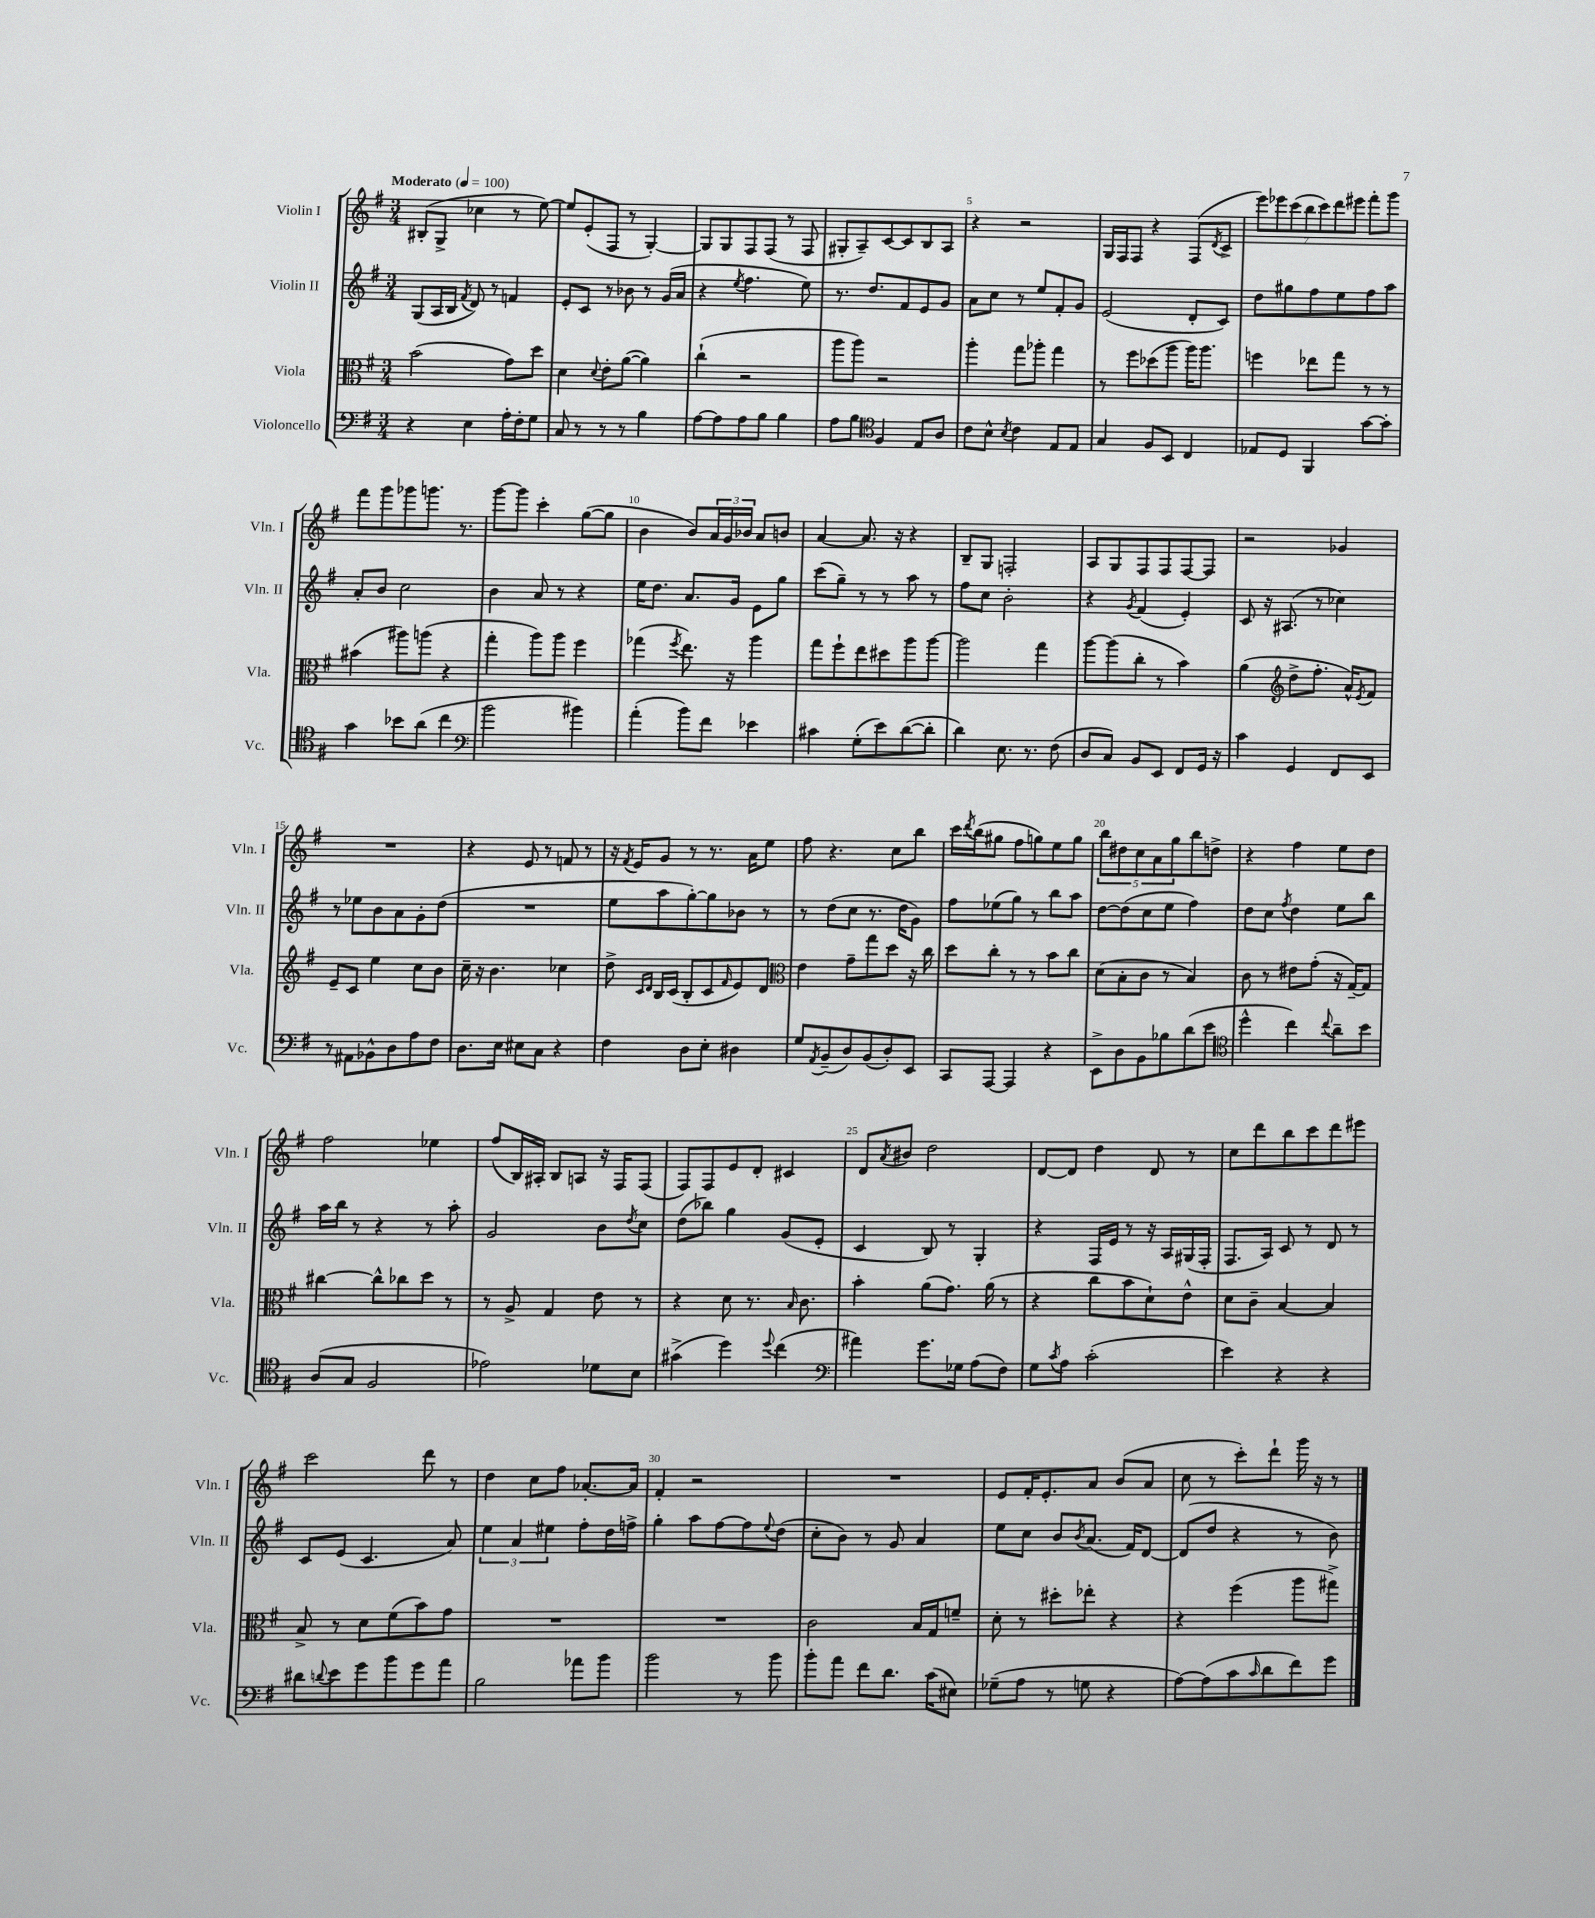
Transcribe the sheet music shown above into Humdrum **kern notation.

**kern	**kern	**kern	**kern
*staff4	*staff3	*staff2	*staff1
*clefF4	*clefC3	*clefG2	*clefG2
*k[f#]	*k[f#]	*k[f#]	*k[f#]
*M3/4	*M3/4	*M3/4	*M3/4
*MM100	*MM100	*MM100	*MM100
4r	(2b	(8G	(8B#'
.	.	16A	8G^
.	.	16B	.
.	.	8qf#	.
4E	.	8d)	4cc-
.	.	8r	.
16A'	8g)	4f	8r
16F#'	.	.	.
8G	8dd	.	[8ee)
=	=	=	=
8C	4d	8e'	8ee]
8r	.	8c	(8e'
.	8qqd	.	.
8r	8e'	8r	8F#
8r	([8a	8b-	8r
4B	4a])	8r	[4G')
.	.	(16g	.
.	.	16a	.
=	=	=	=
[8A	(4cc`	4r	8G]
8A]	.	.	8G
.	.	8qee	.
8A	2r	4.ff#	8F#
8B	.	.	(8F#
4B	.	.	8r
.	.	8ee)	8F#
=	=	=	=
8A	8aa	8.r	8G#'
8B	8aa)	.	8A~)
.	.	8.dd	.
*clefC4	*	*	*
4F#	2r	.	[8c
.	.	8f#	8c]
8E	.	8e	8B
8A	.	8g	8A
=	=	=	=
8c	4aa'	8a	4r
8B^^	.	8cc	.
8qB	.	.	.
4c	8gg	8r	2r
.	8aa-'	8ee	.
8E	4gg	8f#'	.
8E	.	8g	.
=	=	=	=
4G	8r	(2e	16G
.	.	.	16F#
.	8ff#	.	8F#
8F#	(8dd-	.	4r
8BB	8aa	.	.
4C	16aa)	8d'	(8F#
.	8.aa	.	.
.	.	.	8qd
.	.	8c)	8c^
=	=	=	=
8E-	4ff	8dd	14eee)
.	.	.	14eee-
8D	.	8gg#	.
.	.	.	(14ccc
.	.	.	14bb
4FF#	8ee-	8ff#	.
.	.	.	14ccc)
.	.	.	14ddd
.	8gg	8ee	.
.	.	.	14eee#
[8g	8r	8ff#	8fff#'
8g']	8r	8aa	8ggg
=	=	=	=
4g	(4b#	8a'	8fff#
.	.	8b	8ggg
8b-	8aa#)	2cc	8ggg-
(8a	(8aa	.	8.ggg
4cc	4r	.	.
.	.	.	8.r
=	=	=	=
*clefF4	*	*	*
2b	4gg'	4b	[8ggg
.	.	.	8ggg]
.	8aa)	8a	4ccc'
.	8aa	8r	.
4b#)	4ff#	4r	([8gg
.	.	.	8gg]
=	=	=	=
(4a'	(4gg-	16ee	4b
.	.	8.dd	.
.	8qff#	.	.
8b)	8.ee)	8.a	8b)
8f#	.	.	24a
.	.	.	24g
.	16r	16g	.
.	.	.	24b-
4e-	4aa	8e	8a
.	.	8gg	8b
=	=	=	=
4c#	8gg	(8ccc	[4a
.	8ff#`	8gg~)	.
(8G'	8ee	8r	8.a]
8e)	8dd#	8r	.
.	.	.	16r
([8d	8aa	8aa	4r
8d']	[8aa	8r	.
=	=	=	=
4d)	2aa]	8ff#	8B~
.	.	8cc	8G
8.E	.	2b'	2F'
8.r	.	.	.
.	4gg	.	.
(8F#	.	.	.
=	=	=	=
8D	[8aa	4r	8A
8C)	(8aa]	.	8G
.	.	8qg	.
8BB	8cc'	(4f#	8F#
8EE	8r	.	8F#
8FF#	4b)	4e')	[8F#
16GG	.	.	8F#]
16r	.	.	.
=	=	=	=
4c	(4a	8c	2r
.	.	16r	.
.	.	(8.A#	.
*	*clefG2	*	*
4GG	8dd^	.	.
.	8.ff#'	8r	.
8FF#	.	4cc-)	4g-
.	16a^^)	.	.
.	8qe	.	.
8EE	8f#	.	.
=	=	=	=
8r	8e~	8r	2.r
8AA#	8c	8ee-	.
8BB-^^	4ee	8b	.
8D	.	8a	.
8A	8cc	8g'	.
8F#	8b	(8dd	.
=	=	=	=
8.D	16cc~	2.r	4r
.	16r	.	.
.	4.b	.	.
16E	.	.	.
8E#	.	.	8e
8C	.	.	8r
4r	4cc-	.	8f
.	.	.	8r
=	=	=	=
4F#	8dd^	8ee	16r
.	.	.	8qf#
.	.	.	16e
.	16qqc	.	.
.	16qqd	.	.
.	16B	8aa	8g
.	(16c	.	.
8D	8B'	[8gg')	8r
8E'	8c	8gg]	8.r
.	16qqf#	.	.
4D#	8e)	8b-	.
.	.	.	16a
.	8d	8r	8ee
=	=	=	=
*	*clefC3	*	*
8G	4e	8r	8ff#
8qAA	.	.	.
(8BB~	.	(8dd	4.r
8D)	8g~	8cc	.
(8BB	8gg	8.r	.
8D')	8dd	.	8cc
.	.	16dd	.
8EE	16r	8g)	8bb
.	16cc	.	.
=	=	=	=
8CC	8dd	8ff#	16ccc
.	.	.	8qddd
.	.	.	(16bb
[8AAA	8cc'	(8ee-	8gg#
4AAA]	8r	8gg)	8ff#
.	8r	8r	8gg)
4r	8b	8bb	8ee
.	8cc	8aa	8gg
=	=	=	=
8EE^	(8d	[8dd	10bb
.	.	.	10dd#
8D	8B'	(8dd]	.
.	.	.	10cc
8BB	8c	8cc	.
.	.	.	10a
8B-	8r	8ee	.
.	.	.	10gg
(8d	4B)	4ff#)	8bb
8e	.	.	8dd^
=	=	=	=
*clefC4	*	*	*
4dd^^	8c	8dd	4r
.	8r	8cc	.
.	.	8qff#	.
4cc)	8e#	4dd	4ff#
.	(8g'	.	.
8qqcc	.	.	.
8a~	16r	8ee	8ee
.	[16G~)	.	.
8b	8G]	8bb	8dd
=	=	=	=
(8A	[4cc#	16aa	2ff#
.	.	16bb	.
8G	.	8r	.
2F#	8cc#^^]	4r	.
.	8cc-	.	.
.	8dd	8r	4ee-
.	8r	8aa'	.
=	=	=	=
2e-)	8r	2g	(8ff#
.	8A^	.	16B)
.	.	.	16A#'
.	4G	.	8B
.	.	.	8A
8d-	8e	8b	16r
.	.	.	16F#
.	.	8qdd	.
8B	8r	8cc	(8F#
=	=	=	=
(4g#^	4r	(8dd	8F#)
.	.	8bb-)	8F#
4dd)	8d	4gg	8e
.	8.r	.	8d'
8qqdd	.	.	.
(4cc	.	(8g	4c#
.	16qqB	.	.
.	8.c	.	.
.	.	8e'	.
=	=	=	=
*clefF4	*	*	*
4a#)	4b'	4c	8d
.	.	.	8qa
.	.	.	8b#
8.g	(8a	8B)	2dd
.	8.g)	8r	.
16G-	.	.	.
(8A	.	4G'	.
.	(16a	.	.
8F#)	8r	.	.
=	=	=	=
8G	4r	4r	[8d
8qc	.	.	.
8A	.	.	8d]
(2c'	8cc	16F#	4dd
.	.	16e	.
.	8b	8r	.
.	8d`)	16r	8d
.	.	16A	.
.	8e^^	(16G#	8r
.	.	16F#'	.
=	=	=	=
4e)	8d	8.F#	8cc
.	8c~	.	8ddd
.	.	16A)	.
4r	[4B	8c	8bb
.	.	8r	8ccc
4r	4B]	8d	8ddd
.	.	8r	8eee#
=	=	=	=
8d#	8B^	8c	2ccc
8qqd	.	.	.
8e	8r	(8e	.
8g	8d	4.c	.
8b	(8f#	.	.
8g	8b)	.	8ddd
8a	8g	8a)	8r
=	=	=	=
2B	2.r	6ee	4dd
.	.	6a	.
.	.	.	8cc
.	.	6ee#	.
.	.	.	8ff#
8a-	.	8ff#'	[8.a-'
8b	.	16dd	.
.	.	16ff^	16a-]
=	=	=	=
2b	2.r	4gg'	4f#'
.	.	8aa	2r
.	.	[8ff#	.
8r	.	8ff#]	.
.	.	8qqee	.
8b	.	(8dd	.
=	=	=	=
8b'	2c	8cc'	2.r
8a	.	8b)	.
8f#	.	8r	.
8.d	.	8g	.
.	16B	4a	.
(16c	16G	.	.
8E#)	8f~	.	.
=	=	=	=
(8G-~	8d'	8ee	8e
8A	8r	8cc	16f#'
.	.	.	8.e'
8r	8dd#'	8b	.
.	.	8qb	.
8G	8ee-'	(8.a	8a
4r	4r	.	(8b
.	.	16f#)	.
.	.	[8d	8a
=	=	=	=
[8A)	4r	(8d]	8cc
(8A]	.	8dd	8r
8c	(4ff#	4r	8ccc')
16qqc	.	.	.
8d	.	.	8ddd`
8f#)	8aa	8r	16ggg
.	.	.	16r
8g	8gg#^)	8b)	8r
==	==	==	==
*-	*-	*-	*-
